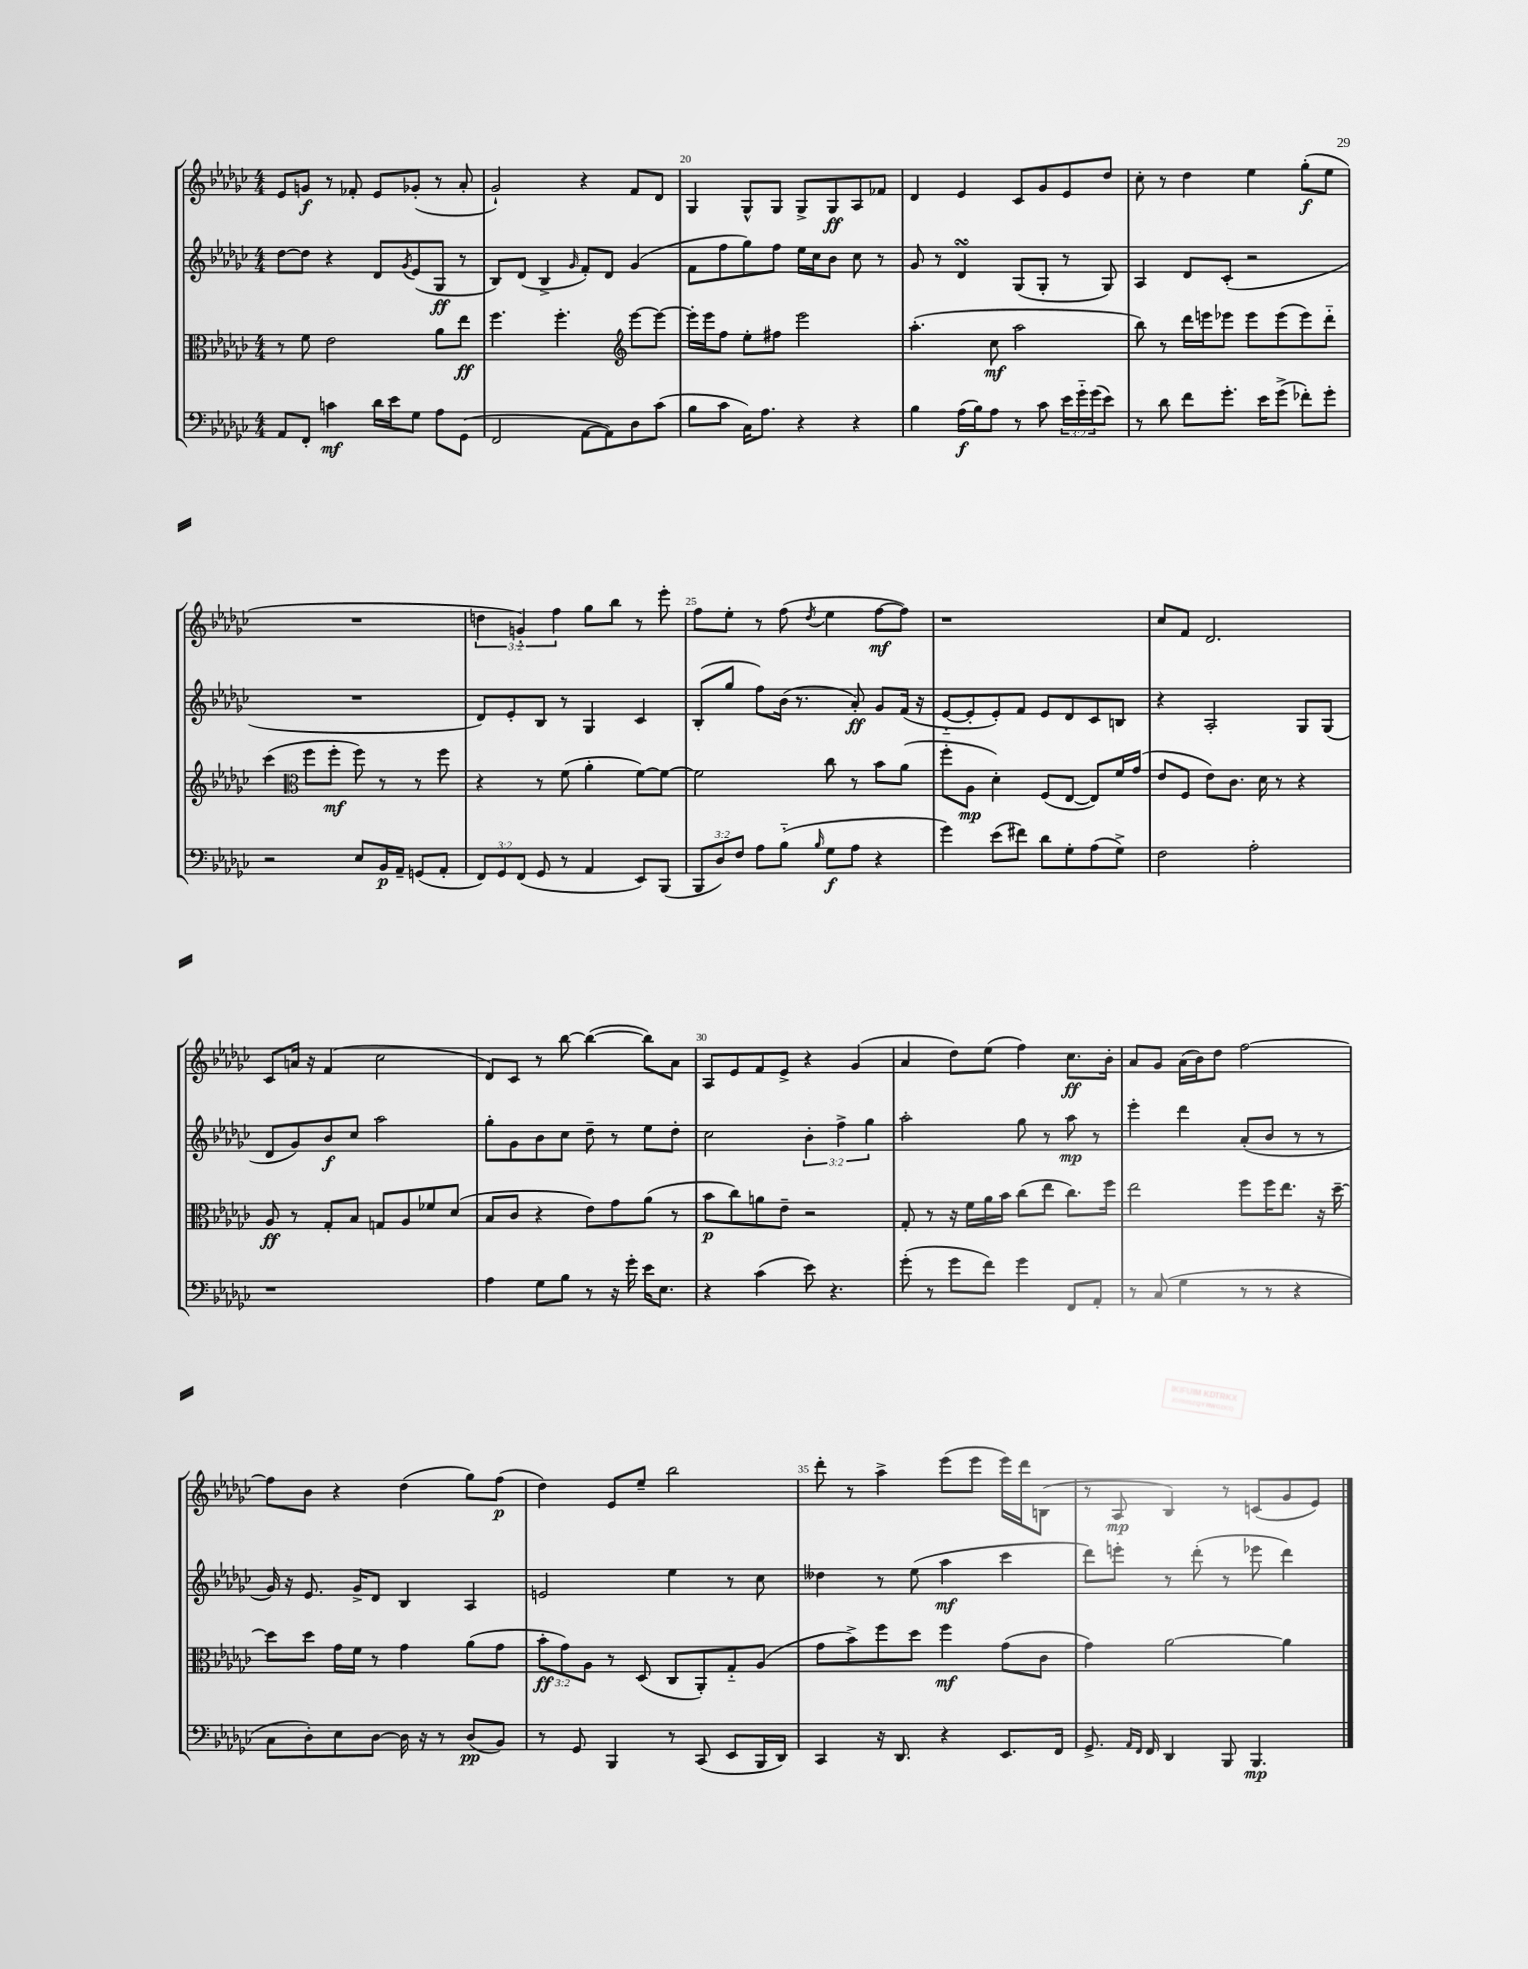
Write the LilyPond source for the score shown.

<<
\new StaffGroup <<
\new Staff = "s0" {
    \clef treble \key ges \major \numericTimeSignature \time 4/4 \override Staff.TupletNumber.text = #tuplet-number::calc-fraction-text
    ees'8 g'8\f r8 fes'8-. ees'8 ges'8-.( r8 aes'8-. |
    ges'2-!) r4 f'8 des'8 |
    ges4 ges8-^ ges8 ges8-> ges8\ff aes8 fes'8 |
    des'4 ees'4 ces'8 ges'8 ees'8 des''8 |
    ces''8-. r8 des''4 ees''4 ges''8-.\f( ees''8 |
    R1 |
    \tuplet 3/2 { d''4 g'4-_) f''4 } ges''8 bes''8 r8 ees'''8-. |
    f''8 ees''8-. r8 f''8( \acciaccatura { des''8 } ees''4 f''8~\mf f''8) |
    r1 |
    ces''8 f'8 des'2. |
    ces'8 a'16 r16 f'4( ces''2 |
    des'8) ces'8 r8 bes''8~ bes''4~( bes''8) aes'8 |
    aes8 ees'8 f'8 ees'8-> r4 ges'4( |
    aes'4 des''8) ees''8( f''4) ces''8.\ff bes'16-. |
    aes'8 ges'8 aes'16( bes'16) des''8 f''2~ |
    f''8 bes'8 r4 des''4( ges''8) f''8\p( |
    des''4) ees'8 ees''8-- bes''2 |
    des'''8-. r8 aes''4-> ees'''8( ees'''8 ees'''16) des'''16 b8( |
    r8 aes8\mp bes4) r8 c'8( ges'8 ees'8) \bar "|." |
}
\new Staff = "s1" {
    \clef treble \key ges \major \numericTimeSignature \time 4/4 \override Staff.TupletNumber.text = #tuplet-number::calc-fraction-text
    des''8~ des''8 r4 des'8 \acciaccatura { ges'8 } ees'8( ges8\ff r8 |
    bes8) des'8( bes4-> \grace { ges'16 } f'8-.) des'8 ges'4( |
    f'8 f''8 ges''8) f''8 ees''16 ces''16 bes'8 ces''8 r8 |
    ges'8 r8 des'4\turn ges8( ges8-. r8 ges8) |
    aes4 des'8 ces'8-.( r2 |
    R1 |
    des'8) ees'8-. bes8 r8 ges4 ces'4 |
    bes8-.( ges''8 f''8) bes'16( r8. aes'8-.\ff) ges'8 f'16( r16 |
    ees'8~-_ ees'8-. ees'8-.) f'8 ees'8 des'8 ces'8 b8 |
    r4 aes2-. ges8 ges8( |
    des'8 ges'8) bes'8\f ces''8 aes''2 |
    ges''8-. ges'8 bes'8 ces''8 des''8-- r8 ees''8 des''8-. |
    ces''2 \tuplet 3/2 { bes'4-. f''4-> ges''4 } |
    aes''2-. ges''8 r8 aes''8\mp r8 |
    ees'''4-. des'''4 aes'8-.( bes'8 r8 r8 |
    ges'16) r16 ees'8. ges'16-> des'8 bes4 aes4 |
    e'2 ees''4 r8 ces''8 |
    deses''4 r8 ees''8( aes''4\mf ces'''4 |
    des'''8) e'''8-. r8 des'''8-.( r8 ees'''8 des'''4) \bar "|." |
}
\new Staff = "s2" {
    \clef alto \key ges \major \numericTimeSignature \time 4/4 \override Staff.TupletNumber.text = #tuplet-number::calc-fraction-text
    r8 f'8 ees'2 aes'8 ees''8\ff |
    f''4. f''4.-. \clef treble ees'''8~ ees'''8~ |
    ees'''16-. ees'''16 f''8 ees''8-. fis''8 ees'''2 |
    aes''4.-.( ces''8\mf aes''2 |
    bes''8) r8 des'''16 e'''16 ees'''8 ees'''8 ees'''8( ees'''8) des'''8-_ |
    ces'''4( \clef alto f''8 f''8-.\mf f''8) r8 r8 f''8 |
    r4 r8 f'8( aes'4-. f'8~) f'8~ |
    f'2 ces''8 r8 bes'8 aes'8( |
    f''8-. aes8\mp des'4-.) f8( ees8~ ees8) f'16 ges'16( |
    ees'8 f8 ees'8) ces'8. des'16 r8 r4 |
    aes8\ff r8 ges8-. bes8 g8 aes8 fes'8 des'8( |
    bes8 ces'8 r4 ees'8) ges'8 aes'8( r8 |
    bes'8\p ces''8) a'8 ees'8-- r2 |
    ges8-. r8 r16 f'16 aes'16 bes'16 ces''8( ees''8 ces''8.) f''16 |
    ees''2 f''8 f''16 ees''8. r16 des''16~-- |
    des''8 des''8 ges'16 f'16 r8 ges'4 aes'8( ges'8 |
    \tuplet 3/2 { bes'8-.\ff ges'8) aes8 } r8 des8( ces8 aes,8-.) ges8-_ aes8( |
    ges'8 bes'8->) f''8 des''8 f''4\mf ges'8( ces'8 |
    ges'4) aes'2~ aes'4 \bar "|." |
}
\new Staff = "s3" {
    \clef bass \key ges \major \numericTimeSignature \time 4/4 \override Staff.TupletNumber.text = #tuplet-number::calc-fraction-text
    aes,8 f,8-. c'4\mf des'16 ees'16 ges8 aes8 ges,8( |
    f,2 aes,8~ aes,8) des8 ces'8( |
    bes8 ces'8 ces16) aes8. r4 r4 |
    bes4 aes16\f( bes16) aes8 r8 ces'8 \tuplet 3/2 { ees'16 ges'16-_ ges'16( } ees'8) |
    r8 des'8 f'8 ges'8.-. ees'16 ges'8->( fes'8-.) ges'8-. |
    r2 ees8 bes,16\p aes,16-- g,8( aes,8-. |
    \tuplet 3/2 { f,8) ges,8 f,8( } ges,8 r8 aes,4 ees,8) bes,,8( |
    \tuplet 3/2 { bes,,8 des8) f8 } aes8 bes8-_( \grace { bes16 } ges8\f aes8 r4 |
    ges'4) ees'8( fis'8) des'8 ges8-. aes8( ges8->) |
    f2 aes2-. |
    r1 |
    aes4 ges8 bes8 r8 r16 ges'16-. ees'16 ees8. |
    r4 ces'4( ees'8) r4. |
    ges'8-.( r8 ges'8 f'8) ges'4 f,8 aes,8-. |
    r8 ces8( ges4 r8 r8 r4 |
    ces8 des8-.) ees8 des8~ des16 r16 r8 des8\pp( bes,8) |
    r8 ges,8 bes,,4 r8 ces,8( ees,8 bes,,16 des,16) |
    ces,4 r16 des,8. r4 ees,8. f,16 |
    ges,8.-> \grace { aes,16 f,16 } f,16 des,4 bes,,8 bes,,4.\mp \bar "|." |
}
>>
>>
\layout { \context { \Score currentBarNumber = #18 \override BarNumber.break-visibility = ##(#f #t #t) barNumberVisibility = #(every-nth-bar-number-visible 5) } }
